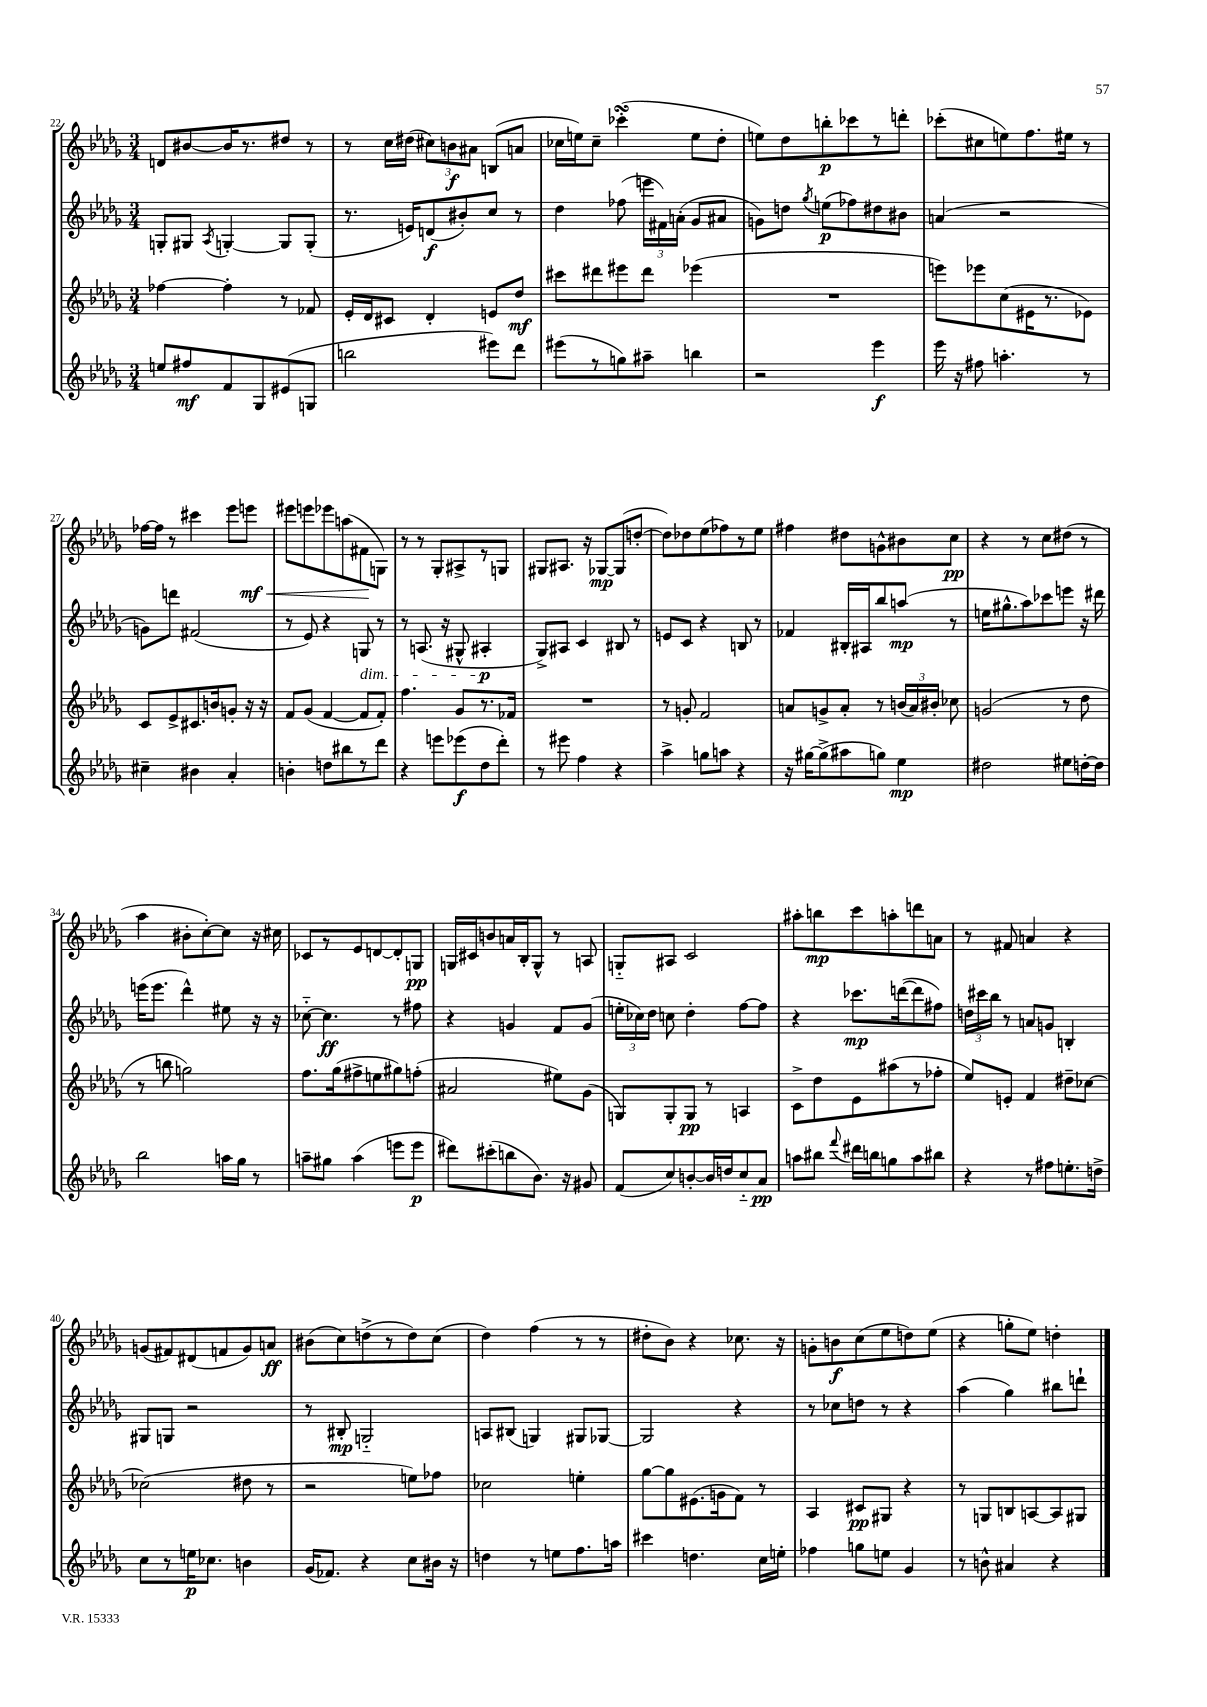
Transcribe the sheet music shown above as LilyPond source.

<<
\new StaffGroup <<
\new Staff = "s0" {
    \clef treble \key des \major \numericTimeSignature \time 3/4
    \autoBeamOff d'8[ bis'8~ bis'16 r8. dis''8] r8 |
    r8 c''16[ dis''16]( \tuplet 3/2 { cis''8[) b'8\f ais'8] } b8[( a'8] |
    ces''16[ e''16) ces''8]-- ces'''4-.\turn( e''8[ des''8]-. |
    e''8[) des''8 b''8-.\p ces'''8 r8 d'''8]-. |
    ces'''8[-.( cis''8 e''8) f''8. eis''16] r8 |
    fes''16[~ fes''16] r8 cis'''4 ees'''8[ e'''8]\mf\< |
    eis'''8[ e'''8 ees'''8 a''8( fis'8\! g8]) |
    r8 r8 ges8[-. ais8-> r8 g8] |
    gis8[ ais8.] r16 ges8[~\mp ges8( d''8]~-. |
    d''8[) des''8 ees''8( fes''8) r8 ees''8] |
    fis''4 dis''8[ g'8-^ bis'8 c''8]\pp |
    r4 r8 c''8[ dis''8]( r8 |
    aes''4 bis'8[-. c''8~-.) c''8] r16 cis''16 |
    ces'8[ r8 ees'8 d'8~ d'8-. g8]\pp |
    g16[ cis'16 b'8 a'16 bes16-. g8]-^ r8 a8 |
    g8[-_ ais8] c'2 |
    ais''8[-. b''8\mp c'''8 a''8-. d'''8 a'8] |
    r8 fis'8 a'4 r4 |
    g'8[( fis'8) dis'8( f'8 g'8) a'8]\ff |
    bis'8[( c''8) d''8->( r8 d''8) c''8]( |
    des''4) f''4( r8 r8 |
    dis''8[-. bes'8]) r4 ces''8. r16 |
    g'8[-. b'8\f c''8( ees''8 d''8) ees''8]( |
    r4 g''8[-. ees''8]) d''4-. \bar "|." |
}
\new Staff = "s1" {
    \clef treble \key des \major \numericTimeSignature \time 3/4
    \autoBeamOff g8[-. gis8] \acciaccatura { aes8 } g4~-. g8[ g8]-.( |
    r8. e'16[) d'8\f( bis'8-.) c''8] r8 |
    des''4 fes''8( \tuplet 3/2 { e'''16[ fis'16) a'16]-.( } ges'8[ ais'8] |
    g'8[) d''8] \acciaccatura { ges''8 } e''8[\p( fes''8) dis''8 bis'8] |
    a'4( r2 |
    g'8[) d'''8] fis'2( |
    r8 ees'8) r4 g8\dim r8 |
    r8 a8.( r16 gis8-^ ais4-.\p\! |
    ges8[->) ais8] c'4 bis8 r8 |
    e'8[ c'8] r4 b8 r8 |
    fes'4 bis16[-. ais16 bes''8 a''8]\mp( r8 |
    e''16[ gis''8.-^ aes''8) ces'''8 e'''8] r16 dis'''16 |
    e'''16[( e'''8.] des'''4-^) eis''8 r16 r16 |
    ces''8~-_ ces''4.\ff r8 fis''8 |
    r4 g'4 f'8[ g'8]( |
    \tuplet 3/2 { e''16[-. ces''16) des''16] } c''8 des''4-. f''8[~ f''8] |
    r4 ces'''8.[\mp d'''16~( d'''8 fis''8]) |
    \tuplet 3/2 { d''16[ cis'''16 bes''16] } r8 a'8[ g'8] b4-. |
    gis8[ g8] r2 |
    r8 bis8-.\mp g2-_ |
    a8[ bis8]( g4) gis8[ ges8]~ |
    ges2 r4 |
    r8 ces''8[ d''8] r8 r4 |
    aes''4( ges''4) bis''8[ d'''8]-! \bar "|." |
}
\new Staff = "s2" {
    \clef treble \key des \major \numericTimeSignature \time 3/4
    \autoBeamOff fes''4~ fes''4-. r8 fes'8 |
    ees'16[-. des'16 cis'8] des'4-. e'8[ des''8]\mf |
    cis'''8[ dis'''8 eis'''8 dis'''8] ees'''4( |
    R2. |
    e'''8[) ees'''8 c''8( eis'16 r8. ees'8]) |
    c'8[ ees'8-> cis'8. b'16 g'8]-. r16 r16 |
    f'8[ ges'8]( f'4~ f'8[ f'8]-.) |
    f''4. ges'8[ r8. fes'16] |
    R2. |
    r8 g'8-. f'2 |
    a'8[ g'8-> a'8]-. r8 \tuplet 3/2 { b'16[( a'16) bis'16]-. } ces''8 |
    g'2( r8 des''8 |
    r8 b''8 g''2) |
    f''8.[ ges''16( fis''8-> e''8 gis''8) f''8]-.( |
    ais'2 eis''8[) ges'8]( |
    g8[) g8-. g8]\pp r8 a4 |
    c'8[-> des''8 ees'8 ais''8( r8 fes''8]-. |
    ees''8[) e'8]-. f'4 dis''8[-- ces''8]~ |
    ces''2( dis''8 r8 |
    r2 e''8[) fes''8] |
    ces''2 e''4-. |
    ges''8[~ ges''8 eis'8.( g'16 f'8]) r8 |
    aes4 cis'8[\pp gis8] r4 |
    r8 g8[ b8 a8~ a8 gis8] \bar "|." |
}
\new Staff = "s3" {
    \clef treble \key des \major \numericTimeSignature \time 3/4
    \autoBeamOff e''8[ fis''8\mf f'8 ges8 eis'8( g8] |
    b''2 eis'''8[) des'''8] |
    eis'''8[( r8 g''8) ais''8]-- b''4 |
    r2 ees'''4\f |
    ees'''16 r16 fis''8 a''4.-. r8 |
    cis''4-- bis'4 aes'4-. |
    b'4-. d''8[ bis''8 r8 des'''8] |
    r4 e'''8[ ees'''8\f( des''8 des'''8]-.) |
    r8 eis'''8 f''4 r4 |
    aes''4-> g''8[ a''8] r4 |
    r16 gis''16[~ gis''8->( ais''8 g''8]) ees''4\mp |
    dis''2 eis''8[ d''16~-. d''16] |
    bes''2 a''16[ ges''16] r8 |
    a''8[-- gis''8] a''4( e'''8[ e'''8]\p |
    dis'''8[) cis'''8-.( b''8 bes'8.]) r16 gis'8 |
    f'8[( c''8) b'8~-. b'16 d''16 c''8-_ aes'8]\pp |
    a''8[ bis''8] \appoggiatura { f'''8 } dis'''16[ b''16 g''8 a''8 bis''8] |
    r4 r8 fis''8[ e''8.-. d''16]-> |
    c''8[ r8 e''16\p ces''8.] b'4 |
    ges'16[( fes'8.]) r4 c''8[ bis'16] r16 |
    d''4 r8 e''8[ f''8. a''16] |
    cis'''4 d''4. c''16[ e''16]-. |
    fes''4 g''8[ e''8] ges'4 |
    r8 b'8-^ ais'4 r4 \bar "|." |
}
>>
>>
\layout { \context { \Score currentBarNumber = #22 } }
